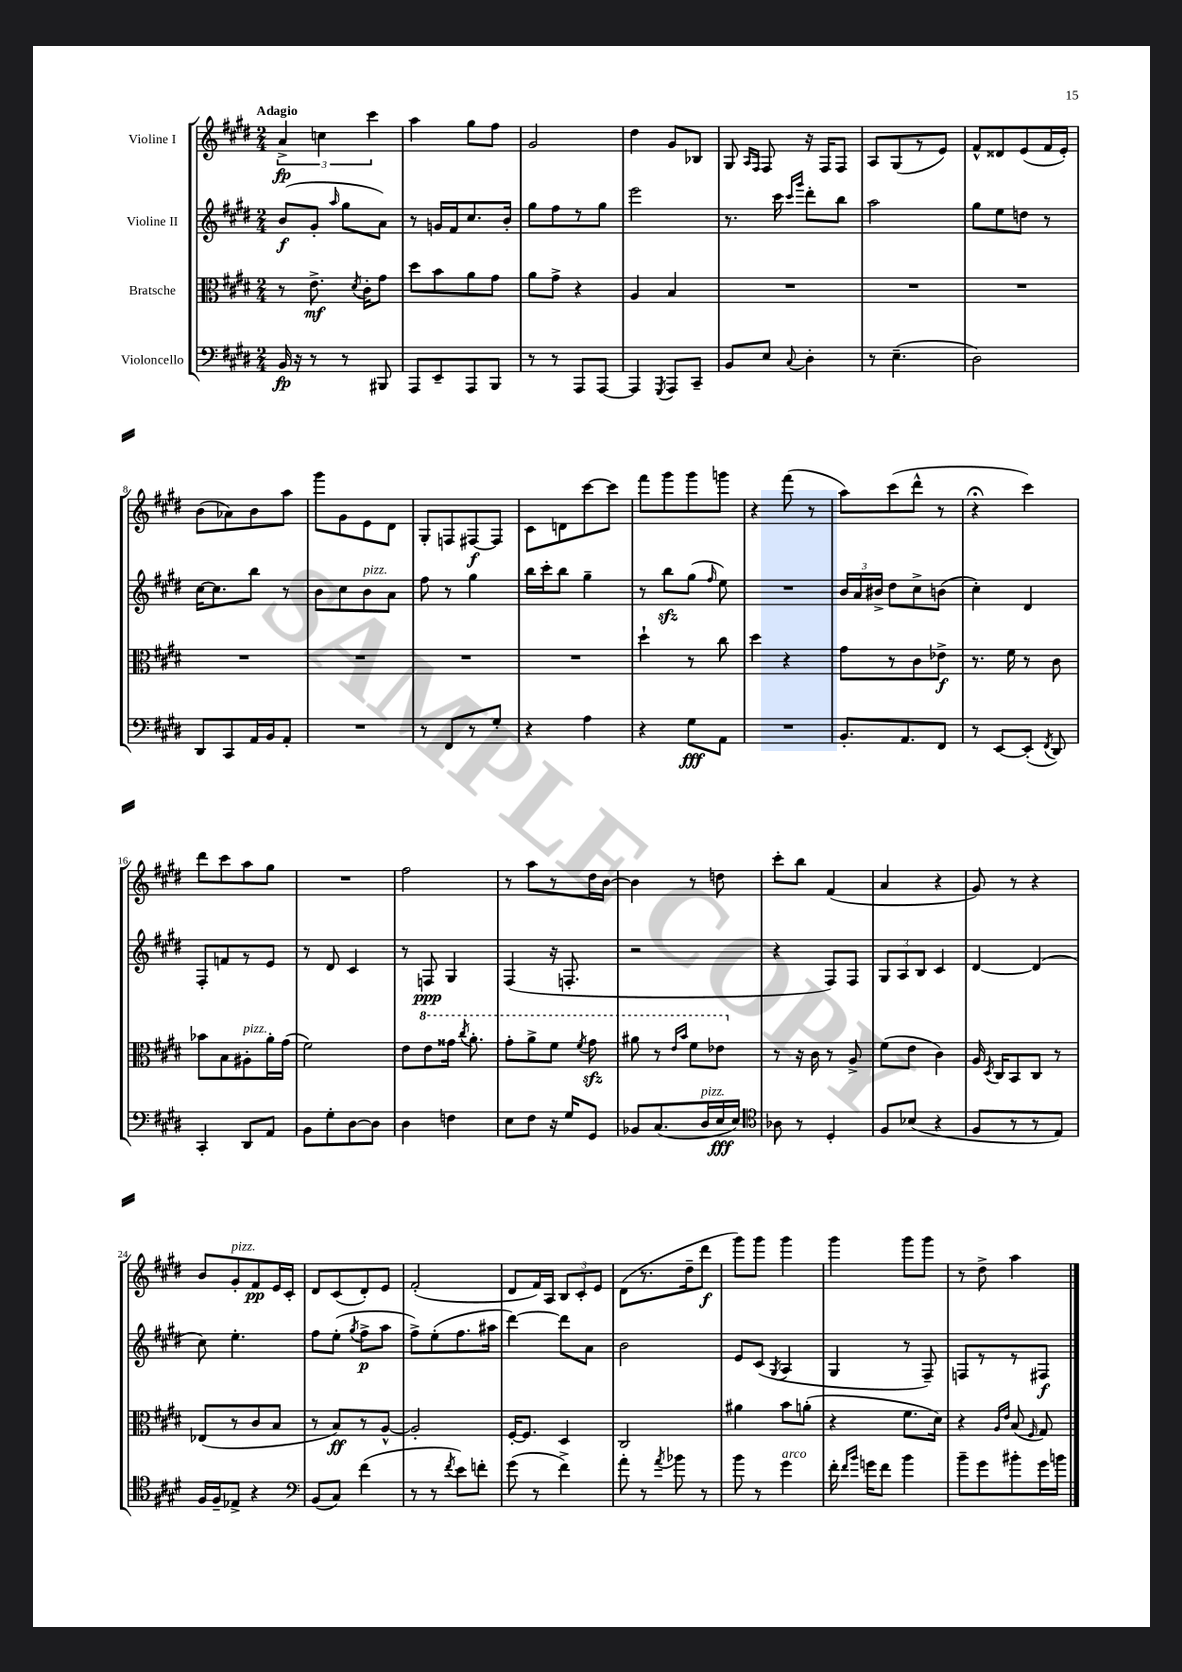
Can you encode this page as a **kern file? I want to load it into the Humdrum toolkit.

**kern	**kern	**kern	**kern
*staff4	*staff3	*staff2	*staff1
*clefF4	*clefC3	*clefG2	*clefG2
*k[f#c#g#d#]	*k[f#c#g#d#]	*k[f#c#g#d#]	*k[f#c#g#d#]
*M2/4	*M2/4	*M2/4	*M2/4
16BB/	8r	(8b/L	6a^/
16r	.	.	.
8r	8.e^\	8g#'/J	.
.	.	.	6cc\
.	.	16qqaa/	.
8r	.	8gg#\L	.
.	8qd#/	.	.
.	16c#'\LK	.	.
.	.	.	6ccc#\
8BBB#/	8g#\J	8a\J)	.
=	=	=	=
8AAA/L	8dd#\L	8r	4aa\
8EE~/	8b\	16g/LL	.
.	.	16f#/J	.
8AAA/	8a\	8.cc#/	8gg#\L
8BBB/J	8g#\J	.	8ff#\J
.	.	16b'/Jk	.
=	=	=	=
8r	8a\L	8gg#\L	2g#/
8r	8g#^\J	8ff#\	.
8AAA/L	4r	8r	.
[8AAA/J	.	8gg#\J	.
=	=	=	=
4AAA/]	4A/	2eee\	4dd#\
8qGGG#/	.	.	.
8AAA/L	4B/	.	8g#/L
8CC#~/J	.	.	8B-/J
=	=	=	=
8BB/L	2r	8.r	8G#/
.	.	.	16qqA/LL
.	.	.	16qqF#/JJ
8E/J	.	.	8F#/
.	.	16ccc#\	.
.	.	16qqccc#/LL	.
8qqC#/	.	16qqggg#/JJ	.
4D#'\	.	8ddd#'\L	16r
.	.	.	16F#/LK
.	.	8bb\J	8F#/J
=	=	=	=
8r	2r	2aa\	8A/L
(4.E~\	.	.	(8G#/
.	.	.	8r
.	.	.	8e/J)
=	=	=	=
2D#\)	2r	8gg#\L	8f#^^/L
.	.	8ee\	8d##/
.	.	8dd\J	(8e/
.	.	8r	16f#/L
.	.	.	16e'/JJ)
=	=	=	=
8DD#/L	2r	[16cc#\LK	(8b\L
.	.	8.cc#\]	.
8CC#/	.	.	8a-\)
16AA/L	.	8bb\J	8b\
16BB/J	.	.	.
8AA'/J	.	8r	8aa\J
=	=	=	=
2r	2r	8b\L	8ggg#\L
.	.	8cc#\	8g#\
.	.	8b\	8e\
.	.	8a\J	8d#\J
=	=	=	=
8r	2r	8ff#\	8G#'/L
8FF#/L	.	8r	8F/
8r	.	4gg#\	[8F#/
8G#'/J	.	.	8F#/]J
=	=	=	=
4r	2r	16bb\LL	8c#\L
.	.	16ccc#'\J	.
.	.	8bb\J	8d\
4A\	.	4gg#~\	[8ccc#\
.	.	.	8ccc#\]J
=	=	=	=
4r	4dd#`\	8r	8fff#\L
.	.	8bb\L	8ggg#\
8G#\L	8r	(8gg#\J	8ggg#\
.	.	16qqff#/	.
8AA\J	8cc#\	8ee\)	8ggg\J
=	=	=	=
2r	4dd#\	2r	4r
.	4r	.	(8fff#\
.	.	.	8r
=	=	=	=
8.BB'/L	8g#\L	24b/LL	8aa\L)
.	.	24a/	.
.	.	24b#^/JJ	.
.	8r	8dd#\L	(8ccc#\
8.AA/	.	.	.
.	8c#\	8cc#^\	8ddd#^^\J
8FF#/J	8e-^\J	(8b\J	8r
=	=	=	=
8r	8.r	4cc#'\)	4r;
[8EE/L	.	.	.
.	16f#\	.	.
(8EE'/]J	8r	4d#/	4ccc#\)
8qFF#/	.	.	.
8DD#/)	8c#\	.	.
=	=	=	=
4CC#'/	8b-\L	8F#'/L	8ddd#\L
.	8B\	8f/	8ccc#\
8DD#/L	8A#'\	8r	8aa\
8AA/J	16a'\L	8e/J	8gg#\J
.	(16g#\JJ	.	.
=	=	=	=
8BB\L	2f#\)	8r	2r
8G#'\	.	8d#/	.
[8D#\	.	4c#/	.
8D#\]J	.	.	.
=	=	=	=
4D#\	8e\L	8r	2ff#\
.	8ee\	8F/	.
4F\	16gg##\Jk	4G#/	.
.	8qccc#/	.	.
.	8.aa'\	.	.
=	=	=	=
8E\L	8gg#'\L	(4F#/	8r
8F#\J	8aa^\	.	8aa\L
16r	8ff#\J	16r	8r
16G#/LK	.	8.F'/	.
.	8qff#/	.	.
8GG#/J	8gg#\	.	16dd#\L
.	.	.	[16b\JJ
=	=	=	=
8BB-/L	8aa#\	2r	4b\]
(8.C#/	8r	.	.
.	16qqee/LL	.	.
.	16qqbb/JJ	.	.
.	8ff#\L	.	8r
16D#/L	.	.	.
16E/	8ee-\J	.	8dd\
16E/JJ)	.	.	.
=	=	=	=
*clefC4	*	*	*
8A-\	8r	4r	8ccc#'\L
8r	16r	.	8bb\J
.	16c#\	.	.
4D#'/	8r	8F#/L)	(4f#/
.	8A^/	8F#/J	.
=	=	=	=
8F#/L	(8f#\L	12G#/L	4a/
.	.	12A/	.
(8B-/J	8e\J	.	.
.	.	12B/J	.
4r	4c#\)	4c#/	4r
=	=	=	=
8F#/L	16A/	[4d#/	8g#/)
.	8qD#/	.	.
.	16C#/LK	.	.
8r	8BB/	.	8r
8r	8C#/J	(4d#/]	4r
8E/J)	8r	.	.
=	=	=	=
16F#/LL	(8E-/L	8cc#\)	8b/L
16F#~/J	.	.	.
8E-^/J	8r	4.ee'\	8g#'/
4r	8c#/	.	8f#/
.	8B/J	.	16e/L
.	.	.	16c#'/JJ
=	=	=	=
*clefF4	*	*	*
(8BB/L	8r	8ff#\L	8d#/L
8C#/J)	8B/L)	(8ee'\J	(8c#/
.	.	8qgg#/	.
(4f#\	8r	8ff#^\L	8d#'/)
.	[8A^^/J	8aa\J	8e/J
=	=	=	=
8r	2A'/]	8ff#^\L)	(2f#'/
8r	.	(8ee'\	.
8qf#/	.	.	.
8e\L)	.	8.ff#\	.
8f'\J	.	.	.
.	.	16aa#\Jk	.
=	=	=	=
(8g#\	[16F#'/LK	[4ddd#\)	8d#/L
.	8.F#/]J	.	.
8r	.	.	16f#/L)
.	.	.	16A/JJ
4f#^\)	4D#/	8ddd#\]L	12B/L
.	.	.	12c#'/
.	.	8a\J	.
.	.	.	12e/J
=	=	=	=
8a'\	2C#/	2b\	(8d#\L
8r	.	.	8.r
8qa/	.	.	.
8b-\	.	.	.
.	.	.	16dd#~\k
8r	.	.	8ddd#\J
=	=	=	=
8b\	4a#\	8e/L	8ggg#\L)
8r	.	(8c#/J	8ggg#\J
.	.	8qG#/	.
4g#\	8b\L	4A/	4ggg#\
.	(8a'\J	.	.
=	=	=	=
16f#'\	4r	4G#/	4ggg#\
16qqf#/LL	.	.	.
16qqb/JJ	.	.	.
16g\LK	.	.	.
8f#\J	.	.	.
4b\	8.f#\L	8r	8ggg#\L
.	.	8F#~/)	8ggg#\J
.	16d#\Jk)	.	.
=	=	=	=
8b~\L	4r	8F/L	8r
8g#\	.	8r	8dd#^\
.	16qqA/LL	.	.
.	16qqe/JJ	.	.
8b#'\	(8B/	8r	4aa\
.	16qqF#/	.	.
16g#\L	8G#/)	8F#/J	.
16b\JJ	.	.	.
==	==	==	==
*-	*-	*-	*-
